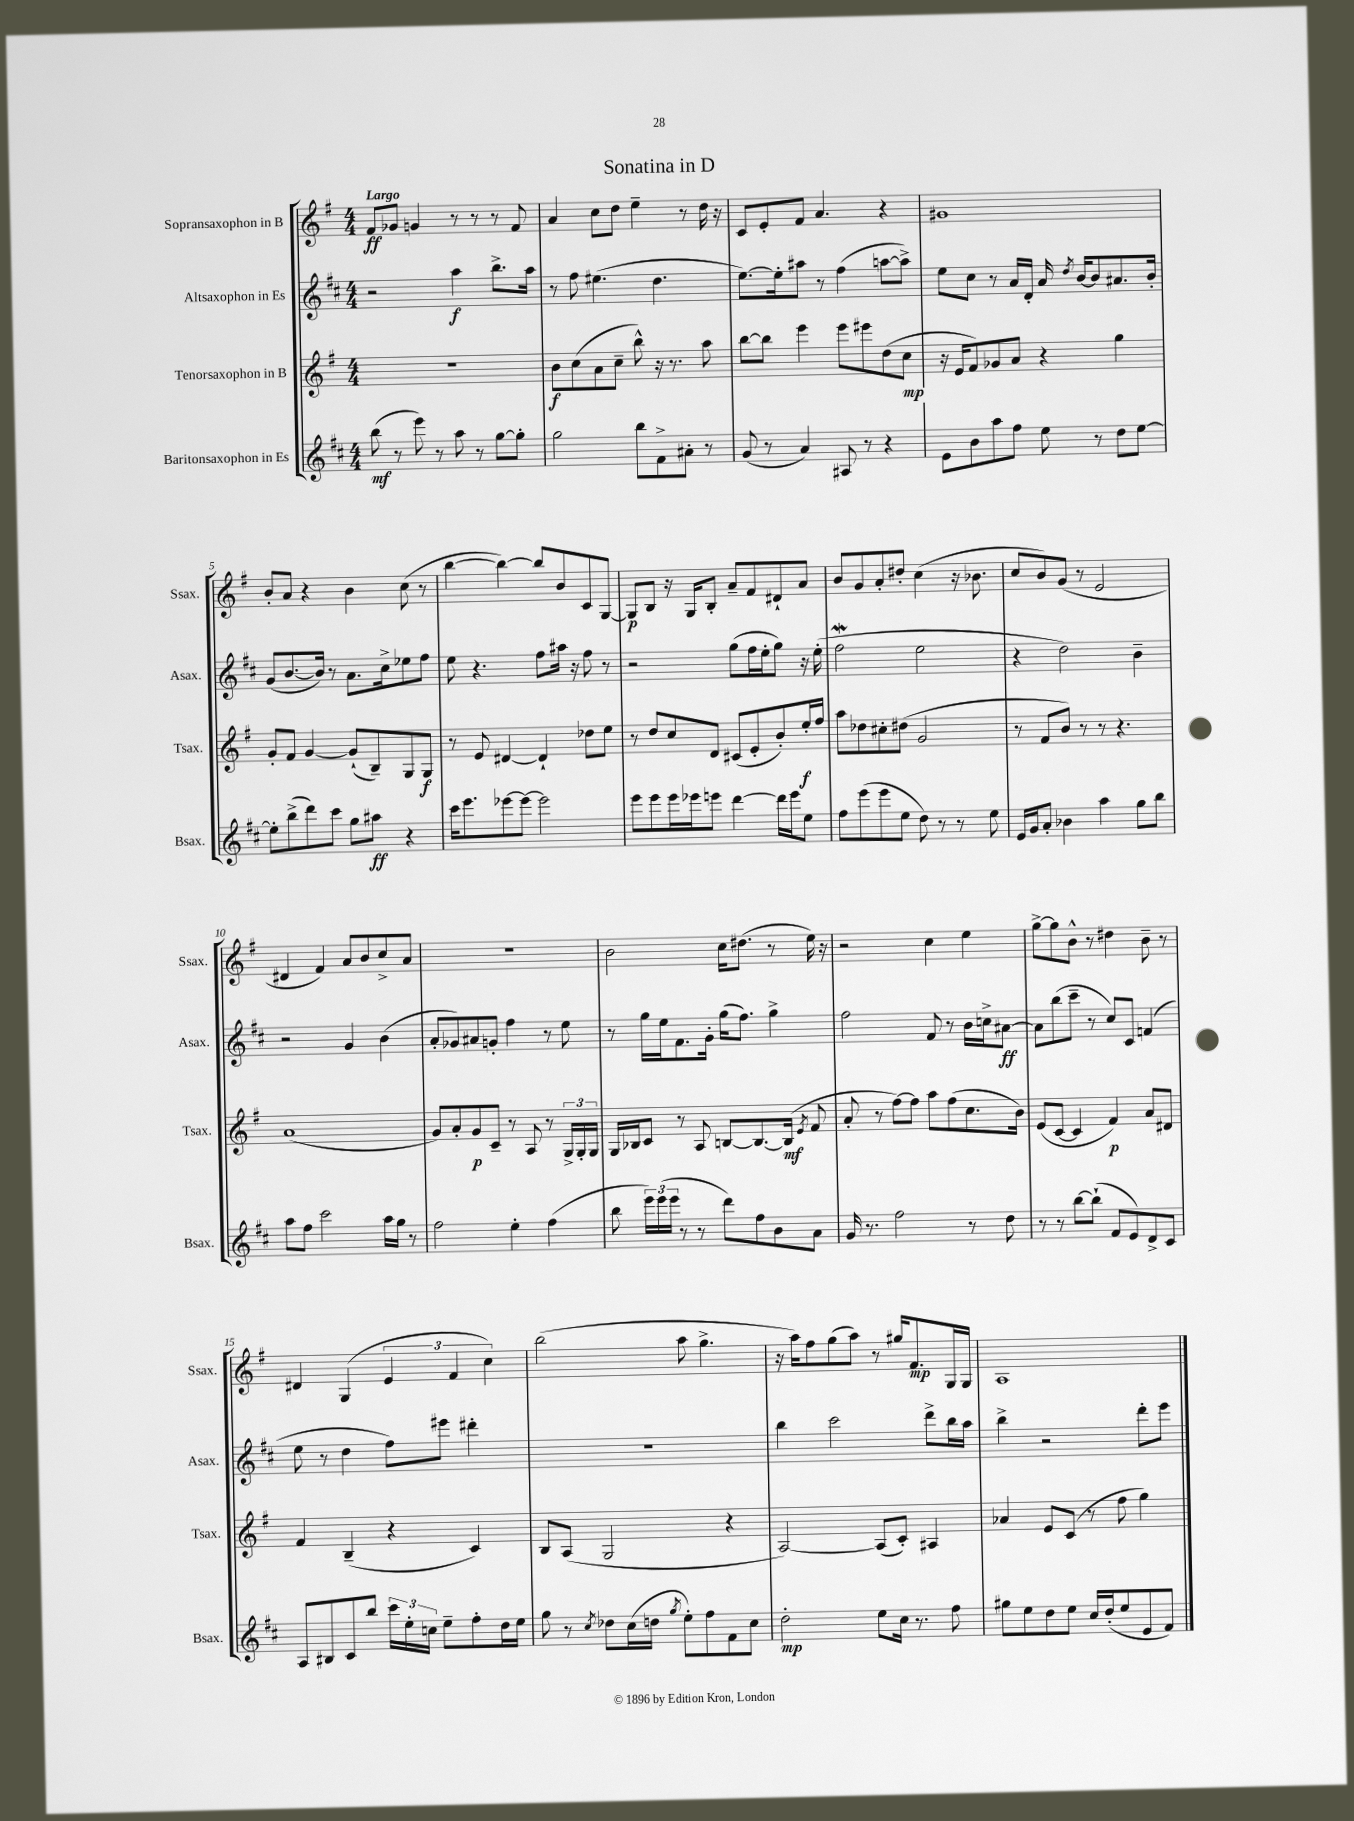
\header { title = "Sonatina in D" }
<<
\new StaffGroup <<
\new Staff = "s0" \with { instrumentName = "Sopransaxophon in B" shortInstrumentName = "Ssax." } {
    \clef treble \key g \major \numericTimeSignature \time 4/4 \tempo "Largo"
    \autoBeamOff fis'8[\ff ges'8] g'4 r8 r8 r8 fis'8 |
    a'4 c''8[ d''8] e''4-- r8 d''16 r16 |
    c'8[ e'8-. fis'8] a'4. r4 |
    gis'1 |
    b'8[-. a'8] r4 b'4 c''8( r8 |
    b''4~ b''4~) b''8[ b'8 c'8 g8]~ |
    g8[\p b8] r16 g16[ b8]-. a'8[-- fis'8 dis'8-! a'8] |
    b'8[ g'8 a'8-. dis''8]-. c''4( r16 bes'8. |
    c''8[ b'8) g'8]( r8 e'2 |
    dis'4 fis'4) a'8[ b'8 c''8-> a'8] |
    R1 |
    b'2 c''16[ dis''8.]( r8 e''16) r16 |
    r2 c''4 e''4 |
    g''8[~-> g''8 b'8]-^ r8 dis''4 b'8-- r8 |
    dis'4 g4( \tuplet 3/2 { e'4 fis'4 c''4) } |
    b''2( a''8 g''4.-> |
    r16 a''16[) fis''8 g''8( a''8]) r8 gis''16[ fis'8.\mp g16 g16] |
    a1 \bar "|." |
}
\new Staff = "s1" \with { instrumentName = "Altsaxophon in Es" shortInstrumentName = "Asax." } {
    \clef treble \key d \major \numericTimeSignature \time 4/4
    \autoBeamOff r2 a''4\f b''8.[-> a''16] |
    r8 fis''8 eis''4.( d''4. |
    e''8.[~) e''16-. ais''8] r8 fis''4( a''8[~ a''8]->) |
    e''8[ cis''8] r8 a'16[ d'16]-. a'16 \acciaccatura { d''8 } b'16[~ b'8 ais'8. b'16]-. |
    g'8[( b'8.~ b'16]) r8 a'8.[ cis''16-> ees''8 fis''8] |
    e''8 r4. fis''8[ ais''16] r16 fis''8 r8 |
    r2 g''8[( fis''16 e''16-. g''8]) r16 e''16-.( |
    fis''2\mordent e''2 |
    r4 d''2) b'4-- |
    r2 g'4 b'4( |
    a'8[-. ges'8) ais'8 g'8]-. fis''4 r8 e''8 |
    r8 g''16[ e''16 fis'8. g'16]-. g''16[( fis''8.]) g''4-> |
    fis''2 fis'8 r8 b'16[ c''16-> ais'8]~\ff |
    ais'8[ b''8( cis'''8]-- r8 cis''8[) cis'8] f'4( |
    e''8 r8 d''4 fis''8[) eis'''8] dis'''4-. |
    R1 |
    b''4 cis'''2 d'''8[-> b''16 a''16] |
    b''4-> r2 d'''8[-. e'''8] \bar "|." |
}
\new Staff = "s2" \with { instrumentName = "Tenorsaxophon in B" shortInstrumentName = "Tsax." } {
    \clef treble \key g \major \numericTimeSignature \time 4/4
    \autoBeamOff R1 |
    b'8[\f c''8( a'8 c''8]-- b''8-^) r16 r8. a''8 |
    b''8[~ b''8] e'''4 e'''8[ eis'''8 d''8( c''8]\mp |
    r16 e'16[ fis'8) ges'8 a'8] r4 g''4 |
    g'8[-. fis'8] g'4~ g'8[-!( b8--) g8 g8]\f |
    r8 e'8 dis'4~ dis'4-! des''8[ e''8] |
    r8 d''8[ c''8 d'8] cis'8[( e'8-. b'8-.) e''16-.\f fis''16] |
    a''8[ des''8 cis''8-. dis''8]( g'2 |
    r8 fis'8[ b'8]) r8 r8 r4. |
    a'1( |
    g'8[) a'8-. g'8\p c'8]-- r8 a8 r8 \tuplet 3/2 { g16[-> g16-. g16] } |
    g16[ bes16 c'8] r8 a8 b8[~ b8.~ b16]\mf( \acciaccatura { e'8 } fis'8 |
    a'8-. r8 fis''8[~) fis''8] a''8[ fis''8( c''8. b'16]) |
    e'8[( c'8]~ c'4 fis'4\p) a'8[ dis'8] |
    fis'4 b4--( r4 c'4) |
    b8[ a8]( g2 r4 |
    a2~) a8[( c'8]-.) ais4 |
    aes'4 e'8[ c'8]( r8 fis''8 g''4) \bar "|." |
}
\new Staff = "s3" \with { instrumentName = "Baritonsaxophon in Es" shortInstrumentName = "Bsax." } {
    \clef treble \key d \major \numericTimeSignature \time 4/4
    \autoBeamOff b''8\mf( r8 e'''8) r8 a''8 r8 g''8[~ g''8]-. |
    g''2 b''8[ fis'8-> ais'8]-. r8 |
    g'8( r8 a'4) ais8 r8 r4 |
    e'8[ b'8 a''8 fis''8] e''8 r8 d''8[ e''8]~ |
    e''8[-. b''8->( d'''8) cis'''8] g''8[ ais''8]\ff r4 |
    cis'''16[ e'''8. ees'''8~ ees'''8]~ ees'''2 |
    e'''8[ e'''8 e'''16 ees'''16 e'''8] d'''4~ d'''16[ e'''16 e''8] |
    fis''8[ e'''8( e'''8 e''8] d''8) r8 r8 e''8 |
    e'16[ g'16 a'8]-. bes'4 a''4 g''8[ b''8] |
    a''8[ fis''8] cis'''2 a''16[ g''16] r8 |
    fis''2 e''4-. fis''4( |
    b''8 \tuplet 3/2 { e'''16[) e'''16( e'''16] } r8 r8 d'''8[) fis''8 b'8 a'8] |
    g'16 r8. fis''2 r8 d''8 |
    r8 r8 b''8[~ b''8]-!( fis'8[ e'8) d'8-> cis'8] |
    a8[ bis8 cis'8 b''8] \tuplet 3/2 { cis'''16[ e''16-. c''16] } e''8[-- fis''8-. d''16 e''16] |
    g''8 r8 \acciaccatura { cis''8 } des''8[ cis''16( d''16] \acciaccatura { g''8 } e''8[-.) fis''8 fis'8 cis''8] |
    d''2-.\mp e''8[ cis''16] r8. fis''8 |
    gis''8[ e''8 d''8 e''8] cis''16[ d''16-.( e''8 e'8 fis'8]) \bar "|." |
}
>>
>>
